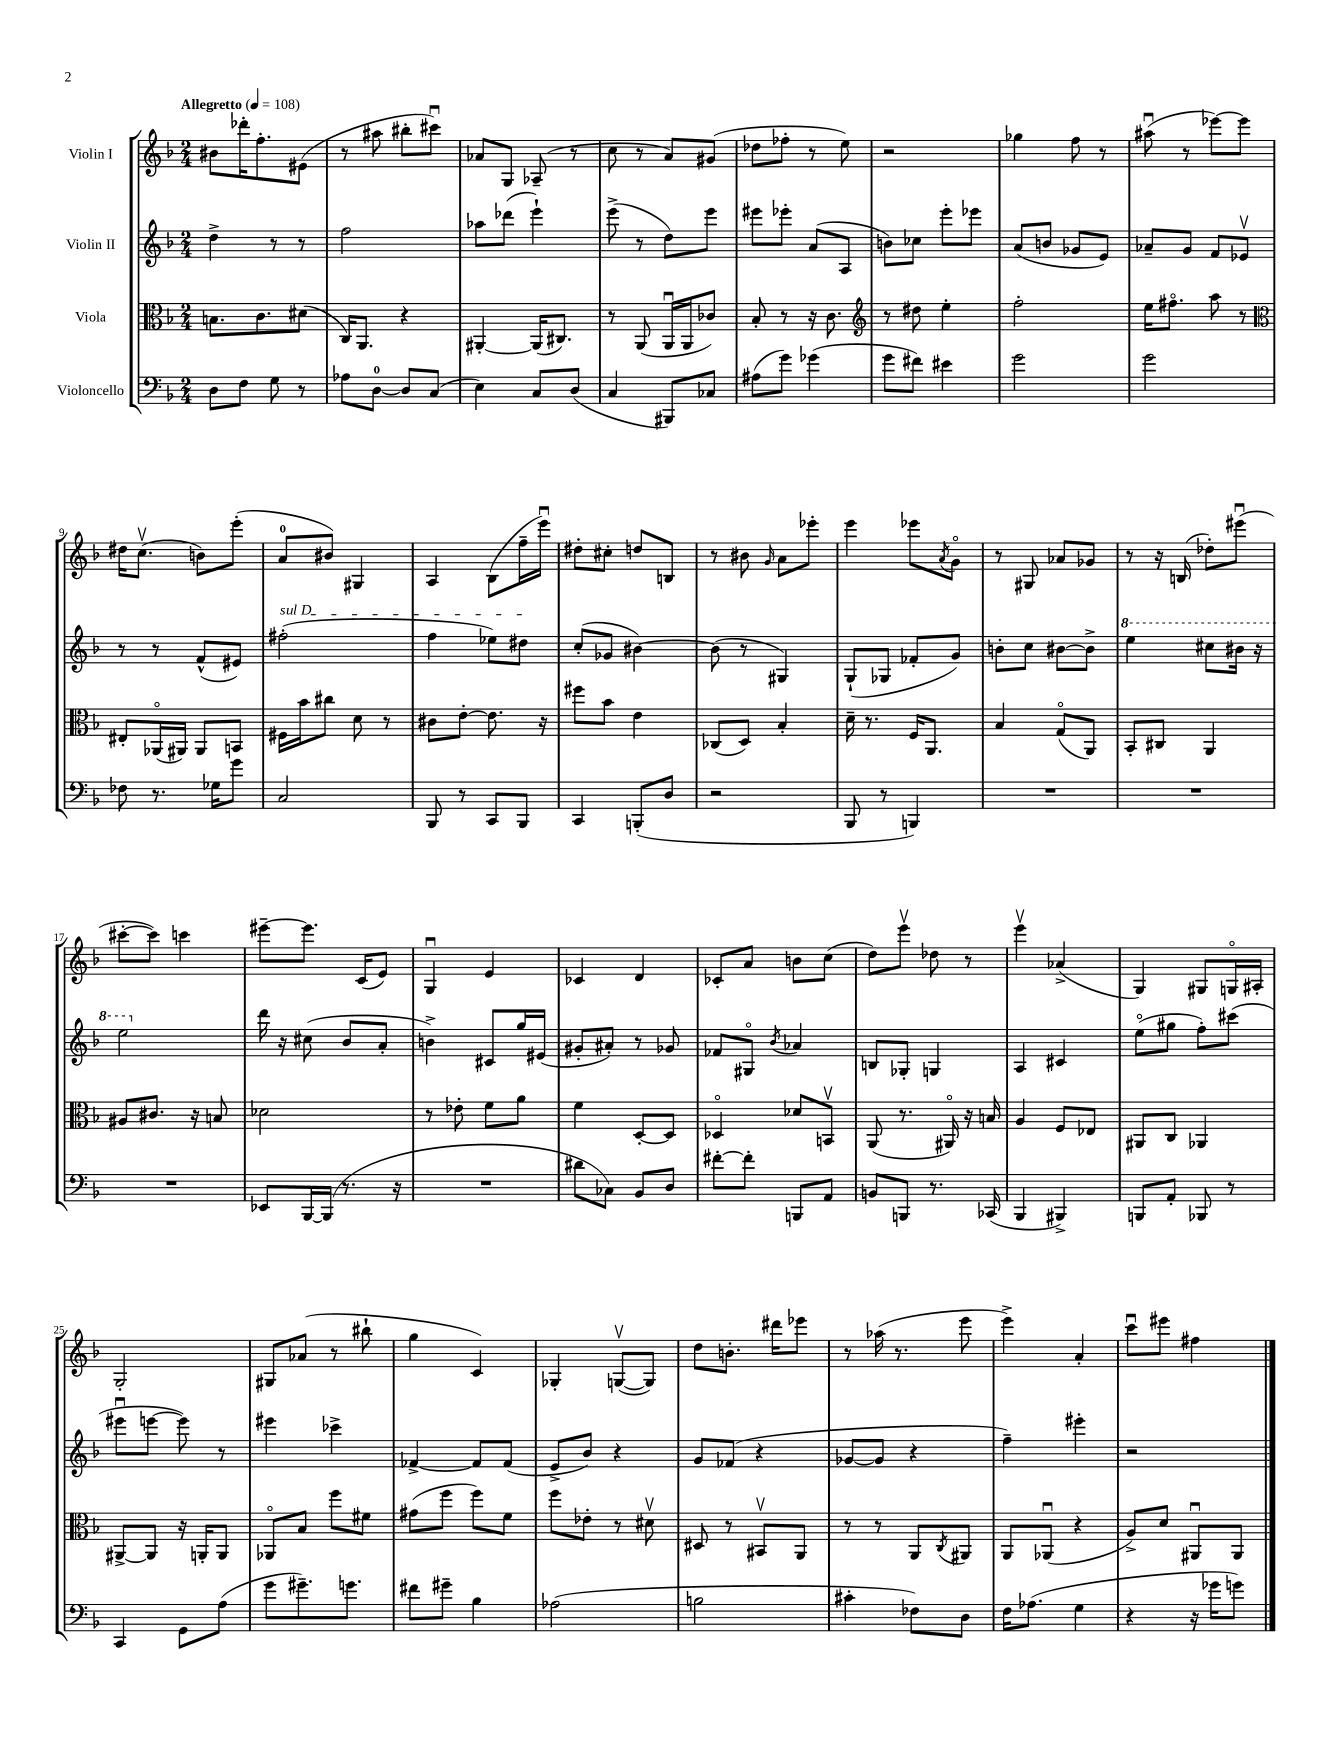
<<
\new StaffGroup <<
\new Staff = "s0" \with { instrumentName = "Violin I" } {
    \clef treble \key f \major \numericTimeSignature \time 2/4 \tempo "Allegretto" 4 = 108
    bis'8 des'''16-. f''8.-. eis'8( |
    r8 ais''8 bis''8-. cis'''8\downbow) |
    aes'8 g8 aes8--( r8 |
    c''8 r8 a'8) gis'8( |
    des''8 fes''8-. r8 e''8) |
    r2 |
    ges''4 f''8 r8 |
    ais''8\downbow( r8 ees'''8~) ees'''8 |
    dis''16 c''8.\upbow( b'8) e'''8-.( |
    a'8-0 bis'8) gis4 |
    a4 bes8( f''16-- e'''16\downbow) |
    dis''8-. cis''8-. d''8 b8 |
    r8 bis'8 \grace { g'16 } a'8 ees'''8-. |
    e'''4 ees'''8 \acciaccatura { a'8 } g'8\flageolet |
    r8 gis8 aes'8 ges'8 |
    r8 r16 b16( des''8-.) eis'''8\downbow( |
    cis'''8~-. cis'''8) c'''4 |
    eis'''8~-- eis'''8. c'16( e'8) |
    g4\downbow e'4 |
    ces'4 d'4 |
    ces'8-. a'8 b'8 c''8( |
    d''8) e'''8\upbow des''8 r8 |
    e'''4\upbow aes'4->( |
    g4) gis8 g16\flageolet ais16-. |
    g2-. |
    gis8 aes'8( r8 bis''8-! |
    g''4 c'4) |
    ges4-. g8~\upbow( g8) |
    d''8 b'8.-. dis'''16 ees'''8 |
    r8 aes''16( r8. e'''8 |
    e'''4->) a'4-. |
    c'''8\downbow eis'''8 fis''4 \bar "|." |
}
\new Staff = "s1" \with { instrumentName = "Violin II" } {
    \clef treble \key f \major \numericTimeSignature \time 2/4
    d''4-> r8 r8 |
    f''2 |
    aes''8 des'''8( e'''4-!) |
    e'''8->( r8 d''8) e'''8 |
    eis'''8 ees'''8-. a'8( a8 |
    b'8) ces''8 e'''8-. ees'''8 |
    a'8( b'8 ges'8 e'8) |
    aes'8-- g'8 f'8 ees'8\upbow |
    r8 r8 f'8-^( eis'8) |
    \once \override TextSpanner.bound-details.left.text = \markup { \italic "sul D" } fis''2-.\startTextSpan( |
    f''4 ees''8) dis''8\stopTextSpan |
    c''8-.( ges'8 bis'4~) |
    bis'8( r8 gis4) |
    g8-!( ges8 fes'8-. g'8) |
    b'8-. c''8 bis'8~ bis'8-> |
    \ottava #1 e'''4 cis'''8 bis''16 r16 |
    e'''2 \ottava #0 |
    d'''16 r16 cis''8( bes'8 a'8-. |
    b'4->) cis'8 g''16 eis'16( |
    gis'8-. ais'8-.) r8 ges'8 |
    fes'8 gis8\flageolet \acciaccatura { bes'8 } aes'4 |
    b8 ges8-. g4 |
    a4 cis'4 |
    e''8\flageolet( gis''8 f''8-.) cis'''8( |
    eis'''8\downbow e'''8~ e'''8) r8 |
    eis'''4 ces'''4-> |
    fes'4~-> fes'8 fes'8( |
    e'8-> bes'8) r4 |
    g'8 fes'8( r4 |
    ges'8~ ges'8 r4 |
    f''4--) eis'''4-. |
    r2 \bar "|." |
}
\new Staff = "s2" \with { instrumentName = "Viola" } {
    \clef alto \key f \major \numericTimeSignature \time 2/4
    b8. c'8. dis'8( |
    c16) a,8. r4 |
    ais,4~-. ais,16( cis8.) |
    r8 a,8( a,16\downbow a,16 ces'8) |
    bes8-. r8 r16 c'8. |
    \clef treble r8 dis''8 e''4-. |
    f''2-. |
    e''16 fis''8.\flageolet a''8 r8 |
    \clef alto eis8-. aes,16\flageolet( ais,16) ais,8 b,8 |
    fis16 bes'16 cis''8 d'8 r8 |
    cis'8 e'8~-. e'8. r16 |
    fis''8 bes'8 e'4 |
    ces8( d8) bes4-. |
    d'16-- r8. f16 a,8. |
    bes4 g8\flageolet( a,8) |
    bes,8-. cis8 a,4 |
    ais8 cis'8. r16 b8 |
    des'2 |
    r8 ees'8-. f'8 a'8 |
    f'4 d8~-. d8 |
    des4\flageolet des'8 b,8\upbow |
    a,8( r8. ais,16\flageolet) r16 b16 |
    a4 f8 ees8 |
    ais,8 c8 aes,4 |
    ais,8~-> ais,8 r16 a,16-. a,8 |
    aes,8\flageolet bes8 f''8 fis'8 |
    gis'8( f''8 f''8) f'8 |
    f''8 ees'8-. r8 dis'8\upbow |
    dis8 r8 bis,8\upbow a,8 |
    r8 r8 a,8 \acciaccatura { c8 } ais,8 |
    a,8 aes,8\downbow( r4 |
    a8->) d'8 ais,8\downbow ais,8 \bar "|." |
}
\new Staff = "s3" \with { instrumentName = "Violoncello" } {
    \clef bass \key f \major \numericTimeSignature \time 2/4
    d8 f8 g8 r8 |
    aes8 d8-0~ d8 c8( |
    e4) c8 d8( |
    c4 bis,,8) ces8 |
    ais8( g'8) ges'4( |
    g'8 fis'8) eis'4 |
    g'2 |
    g'2 |
    fes8 r8. ges16 g'8 |
    c2 |
    bes,,8 r8 c,8 bes,,8 |
    c,4 b,,8-.( d8 |
    r2 |
    bes,,8 r8 b,,4) |
    R2 |
    R2 |
    R2 |
    ees,8 bes,,16~ bes,,16( r8. r16 |
    R2 |
    dis'8 ces8) bes,8 d8 |
    fis'8~-. fis'8-. b,,8 a,8 |
    b,8 b,,8 r8. ces,16( |
    bes,,4 bis,,4->) |
    b,,8 a,8-. bes,,8 r8 |
    c,4 g,8 a8( |
    g'8 gis'8.--) g'8. |
    fis'8 gis'8-- bes4 |
    aes2( |
    b2 |
    cis'4-. fes8) d8 |
    f16 aes8.( g4 |
    r4 r16 ges'16 g'8) \bar "|." |
}
>>
>>
